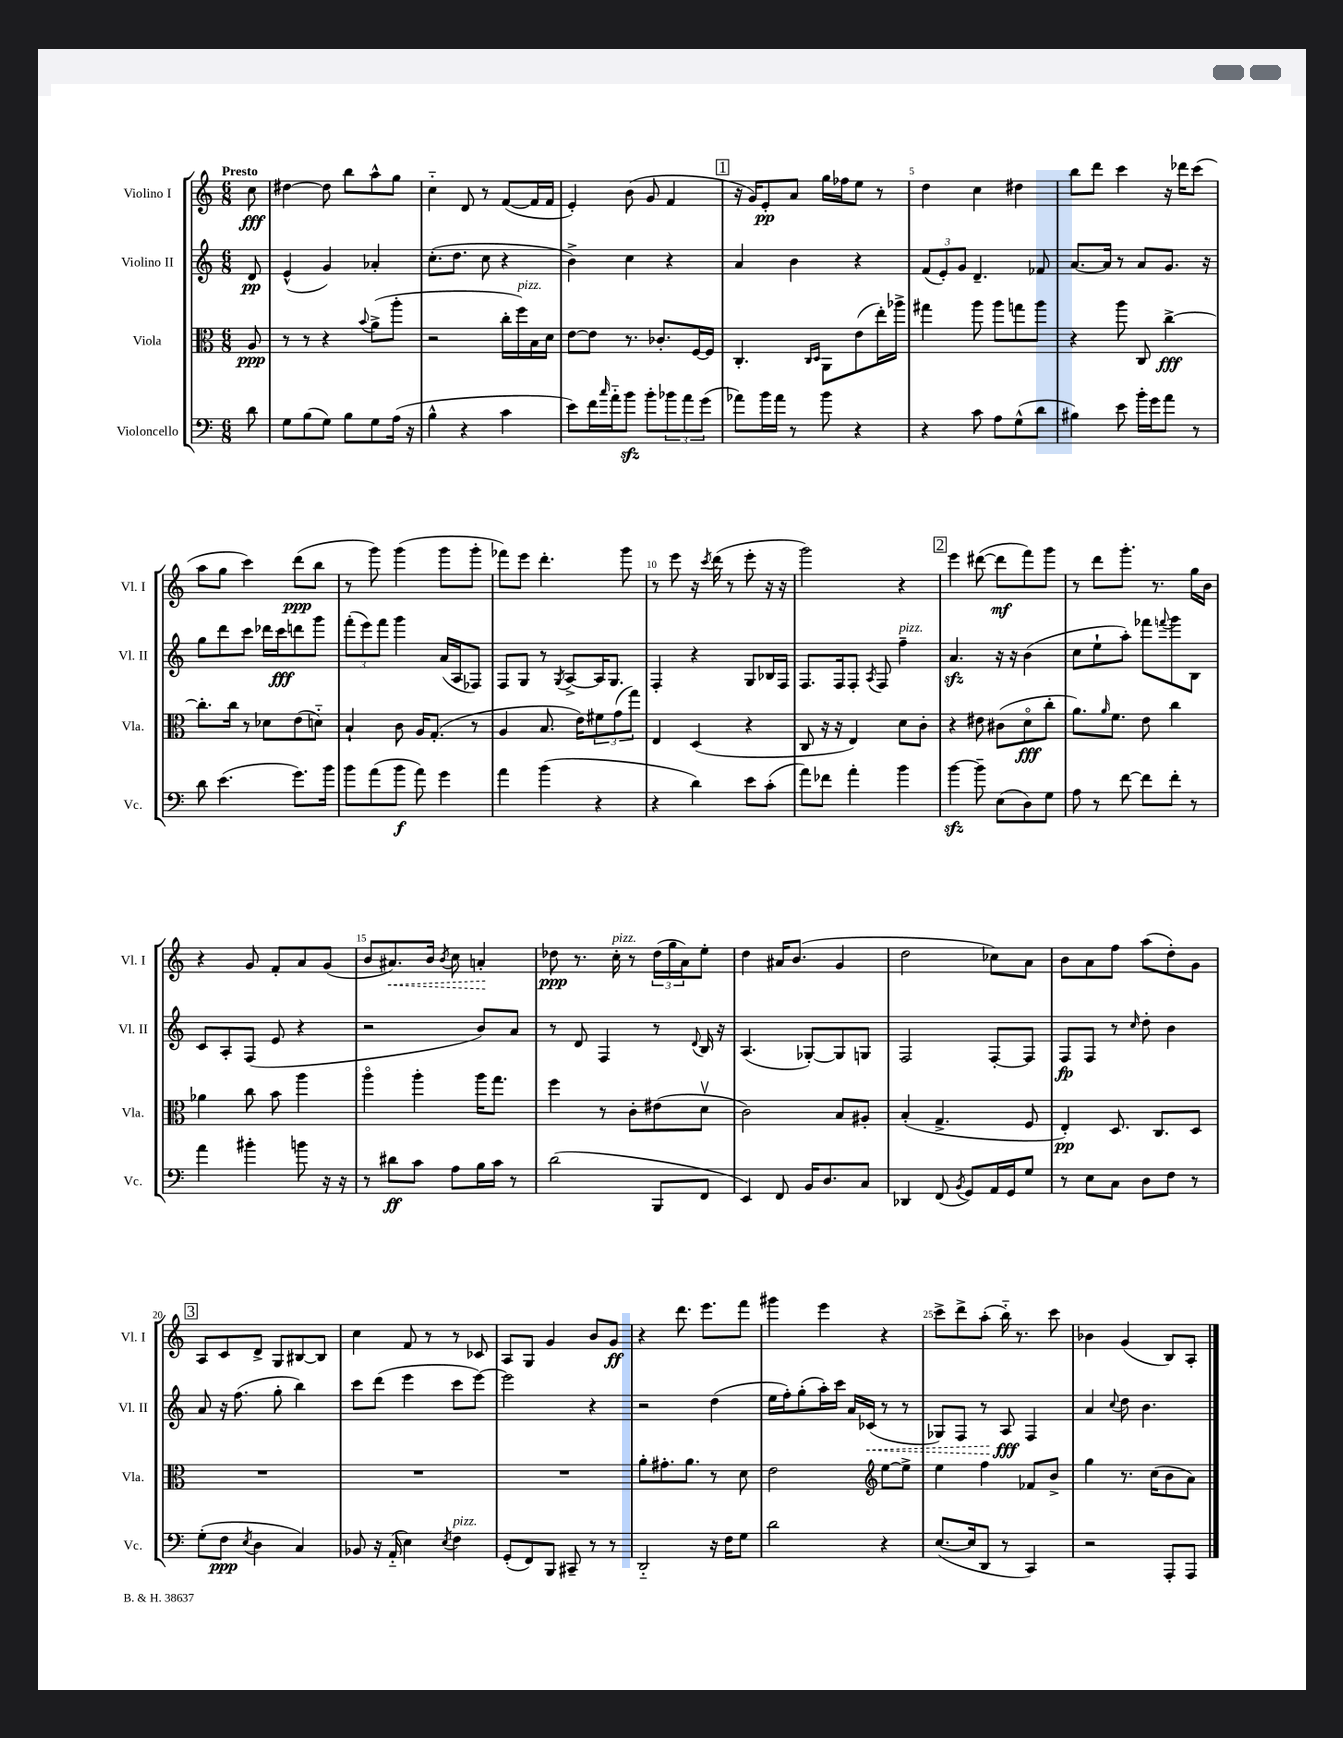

**kern	**dynam	**kern	**dynam	**kern	**dynam	**kern	**dynam
*part4	*part4	*part3	*part3	*part2	*part2	*part1	*part1
*staff4	*staff4	*staff3	*staff3	*staff2	*staff2	*staff1	*staff1
*I"Violoncello	*	*I"Viola	*	*I"Violino II	*	*I"Violino I	*
*I'Vc.	*	*I'Vla.	*	*I'Vl. II	*	*I'Vl. I	*
*clefF4	*	*clefC3	*	*clefG2	*	*clefG2	*
*k[]	*	*k[]	*	*k[]	*	*k[]	*
*M6/8	*	*M6/8	*	*M6/8	*	*M6/8	*
=	=	=	=	=	=	=	=
!	!	!	!	!	!	!LO:TX:a:B:t=Presto	!
8d\	.	8A/	ppp	8d/	pp	8cc\	fff
=1	=1	=1	=1	=1	=1	=1	=1
8G\L	.	8r	.	(4e^^/	.	[4dd#X\	.
(8B\	.	8r	.	.	.	.	.
8G\J)	.	4r	.	4g/)	.	8dd#\]	.
8B\L	.	.	.	.	.	8bb\L	.
.	.	8qqb/	.	.	.	.	.
8G\	.	(8a^\L	.	4a-X'/	.	8aa^^\	.
(16A\Jk	.	8aa'\J	.	.	.	8gg\J	.
16r	.	.	.	.	.	.	.
=2	=2	=2	=2	=2	=2	=2	=2
4B^^\	.	2r	.	(8.cc'\L	.	4cc\	.
.	.	.	.	8.dd\J	.	.	.
4r	.	.	.	.	.	8d/	.
.	.	.	.	8cc\	.	8r	.
4c\	.	16cc'\LL	.	4r	.	([8f/L	.
!	!	!LO:TX:a:i:t=pizz.	!	!	!	!	!
.	.	16ff\)	.	.	.	.	.
.	.	16B\	.	.	.	16f/L]	.
.	.	16d\JJ	.	.	.	16f/JJ	.
=3	=3	=3	=3	=3	=3	=3	=3
8e\L)	.	[8e\L	.	4b^\)	.	4e'/)	.
16f\L	.	8e\J]	.	.	.	.	.
16qqcc/	.	.	.	.	.	.	.
16a\J	.	.	.	.	.	.	.
8bzz\J	.	8.r	.	4cc\	.	(8b\	.
8b'\L	.	.	.	.	.	8g/	.
.	.	8.c-X'/L	.	.	.	.	.
12b-X\	.	.	.	4r	.	4f/	.
12a\	.	.	.	.	.	.	.
.	.	[16F/L	.	.	.	.	.
(12g\J	.	.	.	.	.	.	.
.	.	16F/JJ]	.	.	.	.	.
!!LO:REH:place=s1:t=1
=4	=4	=4	=4	=4	=4	=4	=4
8a-X\L)	.	4.C'/	.	4a/	.	16r	.
.	.	.	.	.	.	16g/KL)	.
16b\L	.	.	.	.	.	8e'/	pp
16a-\JJ	.	.	.	.	.	.	.
8r	.	.	.	4b\	.	8a/J	.
.	.	16qqC/LL	.	.	.	.	.
.	.	16qqD/JJ	.	.	.	.	.
8b\	.	8AA\L	.	.	.	16gg\LL	.
.	.	.	.	.	.	16ff-X\J	.
4r	.	(8e\	.	4r	.	8ee\J	.
.	.	16ee'\L)	.	.	.	8r	.
.	.	16aa-X^\JJ	.	.	.	.	.
=5	=5	=5	=5	=5	=5	=5	=5
4r	.	4gg#X\	.	(12f/L	.	4dd\	.
.	.	.	.	12e'/)	.	.	.
.	.	.	.	12g/J	.	.	.
8c\	.	8aa\	.	4.d~/	.	4cc\	.
8A\L	.	8aa\L	.	.	.	.	.
(8G^^\	.	8ggn\	.	.	.	4dd#X\	.
8d\J	.	8aa\J	.	8f-X/	.	.	.
=6	=6	=6	=6	=6	=6	=6	=6
4B#X\)	.	4r	.	[8.a/L	.	8bb\L	.
.	.	.	.	.	.	8ddd\J	.
.	.	.	.	16a/Jk]	.	.	.
8e\	.	8aa\	.	8r	.	4ccc\	.
16b'\LL	.	8C/	.	8a/L	.	.	.
16g\J	.	.	.	.	.	.	.
8a\J	.	[4cc^\	fff	8.g/J	.	16r	.
.	.	.	.	.	.	16ddd-X\KL	.
8r	.	.	.	.	.	(8ccc\J	.
.	.	.	.	16r	.	.	.
!!LO:LB:g=z
=7	=7	=7	=7	=7	=7	=7	=7
8d\	.	8.cc'\L]	.	8gg\L	.	8aa\L	.
(4.e\	.	.	.	8ddd\	.	8gg\J	.
.	.	16cc\Jk	.	.	.	.	.
.	.	8r	.	8ccc\J	.	4ccc\)	.
.	.	8d-X\L	.	16ddd-X\LL	.	.	.
.	.	.	.	16ccc\J	fff	.	.
8.g\L)	.	(8e\	.	8dddn\	.	(8ddd\L	ppp
.	.	8dn\J)	.	8ggg\J	.	8bb\J	.
16b\Jk	.	.	.	.	.	.	.
=8	=8	=8	=8	=8	=8	=8	=8
8b\L	.	4B`/	.	(12fff'\L	.	8r	.
.	.	.	.	12eee\)	.	.	.
(8a\	.	.	.	.	.	8ggg\)	.
.	.	.	.	12fff\J	.	.	.
8b\J	f	8c\	.	4ggg\	.	(4ggg\	.
8a\)	.	16A/KL	.	.	.	.	.
.	.	(8.G'/J	.	.	.	.	.
4g\	.	.	.	(16a/LL	.	8ggg\L	.
.	.	.	.	16A/J	.	.	.
.	.	8r	.	8F-X/J)	.	8ggg'\J	.
=9	=9	=9	=9	=9	=9	=9	=9
4a\	.	4A/	.	8F/L	.	8fff-X\L)	.
.	.	.	.	8G/J	.	8eee\J	.
(4b\	.	8.B/	.	8r	.	4.ddd'\	.
.	.	.	.	8qG/	.	.	.
.	.	.	.	[8A^/L	.	.	.
.	.	16e\KL)	.	.	.	.	.
4r	.	12f#X\	.	16A/K]	.	.	.
.	.	.	.	8.G/J	.	.	.
.	.	(12g\	.	.	.	.	.
.	.	.	.	.	.	8ggg\	.
.	.	12gg\J)	.	.	.	.	.
=10	=10	=10	=10	=10	=10	=10	=10
4r	.	4E/	.	4F'/	.	8r	.
.	.	.	.	.	.	8eee\	.
4d\)	.	(4D/	.	4r	.	16r	.
.	.	.	.	.	.	8qccc/	.
.	.	.	.	.	.	(16ddd\	.
.	.	.	.	.	.	8r	.
8e\L	.	4r	.	8G/L	.	8eee'\	.
(8c'\J	.	.	.	16B-X/L	.	16r	.
.	.	.	.	16F/JJ	.	16r	.
=11	=11	=11	=11	=11	=11	=11	=11
8a\L)	.	8C/	.	8.F/L	.	2ggg\)	.
8f-X\J	.	16r	.	.	.	.	.
.	.	16r	.	16F/k	.	.	.
4a'\	.	4E/)	.	8F'/J	.	.	.
.	.	.	.	8qA/	.	.	.
.	.	.	.	8F/	.	.	.
!	!	!	!	!LO:TX:a:i:t=pizz.	!	!	!
4b\	.	8d\L	.	4ff~\	.	4r	.
.	.	8c'\J	.	.	.	.	.
!!LO:REH:place=s1:t=2
=12	=12	=12	=12	=12	=12	=12	=12
[4bzz\	.	4r	.	4.azz/	.	4eee\	.
8b~\]	.	8e#X\	.	.	.	([8ddd#X\	.
(8E\L	.	(8c#X\L	.	16r	.	8ddd#\L]	mf
.	.	.	.	16r	.	.	.
8D\)	.	8d\	fff	(4b\	.	8fff\)	.
8G\J	.	8cc'\J	.	.	.	8ggg\J	.
=13	=13	=13	=13	=13	=13	=13	=13
8A\	.	8.a\L)	.	8cc\L	.	8r	.
8r	.	.	.	8ee`\	.	8ddd\L	.
.	.	16qqa/	.	.	.	.	.
.	.	8.f\J	.	.	.	.	.
[8f\	.	.	.	8aa'\J)	.	8.ggg'\J	.
8f\L]	.	8e\	.	8fff-X\L	.	.	.
.	.	.	.	.	.	8.r	.
.	.	.	.	8qqfffn/	.	.	.
8f'\J	.	4cc\	.	8ggg\	.	.	.
8r	.	.	.	8B\J	.	16gg\LL	.
.	.	.	.	.	.	16b\JJ	.
!!LO:LB:g=z
=14	=14	=14	=14	=14	=14	=14	=14
4a\	.	4a-X\	.	8c/L	.	4r	.
.	.	.	.	8A'/	.	.	.
4b#X'\	.	8cc\	.	(8F/J	.	8g/	.
.	.	8b\	.	8e/	.	8f'/L	.
8bn\	.	4aa\	.	4r	.	8a/	.
16r	.	.	.	.	.	(8g/J	.
16r	.	.	.	.	.	.	.
=15	=15	=15	=15	=15	=15	=15	=15
8r	.	4aa\	.	2r	.	8b/L	.
!	!	!	!	!	!	!	!LO:HP:b
8d#X\L	ff	.	.	.	.	8.a#X/)	<
8c\J	.	4aa'\	.	.	.	.	.
.	.	.	.	.	.	16b/Jk	.
.	.	.	.	.	.	8qb/	.
8A\L	.	.	.	.	.	8cc\	.
16B\L	.	16aa\KL	.	8b/L)	.	4an'/	.
16c\JJ	.	8.gg\J	.	.	.	.	.
8r	.	.	.	8a/J	.	.	.
.	.	.	.	.	.	.	[
=16	=16	=16	=16	=16	=16	=16	=16
(2d\	.	4ff\	.	8r	.	8dd-X\	ppp
.	.	.	.	8d/	.	8.r	.
.	.	8r	.	4F/	.	.	.
!	!	!	!	!	!	!LO:TX:a:i:t=pizz.	!
.	.	.	.	.	.	16cc'\	.
.	.	8c'\L	.	.	.	8r	.
8BBB/L	.	(8e#X\	.	8r	.	(24dd-\LL	.
.	.	.	.	.	.	24gg\	.
.	.	.	.	.	.	24a\J)	.
.	.	.	.	8qqd/	.	.	.
8FF/J	.	8dv\J	.	16B/	.	8ee'\J	.
.	.	.	.	16r	.	.	.
=17	=17	=17	=17	=17	=17	=17	=17
4EE/)	.	2c\)	.	(4.A/	.	4dd\	.
8FF/	.	.	.	.	.	16a#X/KL	.
.	.	.	.	.	.	(8.b/J	.
16BB/KL	.	.	.	[8G-X'/L)	.	.	.
8.D/	.	.	.	.	.	.	.
.	.	8B/L	.	8G-/]	.	4g/	.
8C/J	.	8A#X'/J	.	8Gn/J	.	.	.
=18	=18	=18	=18	=18	=18	=18	=18
4DD-X/	.	(4B'/	.	2F/	.	2dd\	.
(8FF/	.	4.G^/	.	.	.	.	.
8qBB/	.	.	.	.	.	.	.
8GG/L)	.	.	.	.	.	.	.
16AA/L	.	.	.	[8F'/L	.	8cc-X\L)	.
16GG/J	.	.	.	.	.	.	.
8G/J	.	8F/	.	8F/J]	.	8a\J	.
=19	=19	=19	=19	=19	=19	=19	=19
8r	.	4E'/)	pp	8F/L	fp	8b\L	.
8E\L	.	.	.	8F/J	.	8a\	.
8C\J	.	8.D/	.	8r	.	8ff\J	.
.	.	.	.	16qqcc/	.	.	.
8D\L	.	.	.	8dd'\	.	(8aa\L	.
.	.	8.C/L	.	.	.	.	.
8F\J	.	.	.	4b\	.	8dd'\)	.
8r	.	8D/J	.	.	.	8g\J	.
!!LO:LB:g=z
!!LO:REH:place=s1:t=3
=20	=20	=20	=20	=20	=20	=20	=20
(8G'\L	.	2.r	.	8a/	.	8A/L	.
8F\J	ppp	.	.	16r	.	8c/	.
.	.	.	.	(8.ff\	.	.	.
8qE/	.	.	.	.	.	.	.
4D\	.	.	.	.	.	8d^/J	.
.	.	.	.	8gg'\	.	8G/L	.
4C/)	.	.	.	4bb\)	.	[8B#X/	.
.	.	.	.	.	.	8B#/J]	.
=21	=21	=21	=21	=21	=21	=21	=21
8BB-X/	.	2.r	.	8ccc\L	.	4cc\	.
16r	.	.	.	(8ddd\J	.	.	.
(16AA/	.	.	.	.	.	.	.
4E\)	.	.	.	4eee\	.	8f/	.
.	.	.	.	.	.	8r	.
8qE/	.	.	.	.	.	.	.
!LO:TX:a:i:t=pizz.	!	!	!	!	!	!	!
4F\	.	.	.	8ccc\L	.	8r	.
.	.	.	.	[8eee\J)	.	8c-X/	.
=22	=22	=22	=22	=22	=22	=22	=22
(8GG'/L	.	2.r	.	2eee\]	.	8A/L	.
8FF/)	.	.	.	.	.	8G/J	.
8BBB/J	.	.	.	.	.	4g/	.
8CC#X~/	.	.	.	.	.	.	.
8r	.	.	.	4r	.	8b/L	.
8r	.	.	.	.	.	8g/J	ff
=23	=23	=23	=23	=23	=23	=23	=23
2DD/	.	8a'\L	.	2r	.	4r	.
.	.	8.g#X'\	.	.	.	.	.
.	.	.	.	.	.	8.ddd\	.
.	.	8.a\J	.	.	.	.	.
.	.	.	.	.	.	8.eee\L	.
16r	.	8r	.	(4dd\	.	.	.
16F\KL	.	.	.	.	.	.	.
8G\J	.	8d\	.	.	.	8fff\J	.
=24	=24	=24	=24	=24	=24	=24	=24
2d\	.	2e\	.	16ee\LL	.	4ggg#X\	.
.	.	.	.	16ff'\J)	.	.	.
.	.	.	.	(8gg'\	.	.	.
.	.	.	.	16aa'\L)	.	4eee\	.
.	.	.	.	16ccc\JJ	.	.	.
.	.	.	.	16a/LL	.	.	.
!	!	!	!	!	!LO:HP:b	!	!
.	.	.	.	(16c-X/JJ	<	.	.
*	*	*clefG2	*	*	*	*	*
4r	.	[8ee\L	.	8r	.	4r	.
.	.	8ee^\J]	.	8r	.	.	.
=25	=25	=25	=25	=25	=25	=25	=25
([8.E/L	.	4ee\	.	8G-X/L)	.	8ccc^\L	.
.	.	.	.	8F/J	.	8ddd^\	.
16E/k]	.	.	.	.	.	.	.
8DD/J	.	4ff\	.	8r	.	(8aa'\J	.
8r	.	.	.	8A/	fff	16bb\)	.
.	.	.	.	.	.	8.r	.
4CC/)	.	8f-X/L	.	4F/	[	.	.
.	.	8b^/J	.	.	.	8ccc\	.
=26	=26	=26	=26	=26	=26	=26	=26
2r	.	4gg\	.	4a/	.	4b-X\	.
.	.	.	.	8qqcc/	.	.	.
.	.	8.r	.	8dd\	.	(4g/	.
.	.	.	.	4.b\	.	.	.
.	.	(16cc\KL	.	.	.	.	.
8AAA'/L	.	8b\	.	.	.	8B/L)	.
8AAA/J	.	8a\J)	.	.	.	8A'/J	.
==	==	==	==	==	==	==	==
*-	*-	*-	*-	*-	*-	*-	*-
